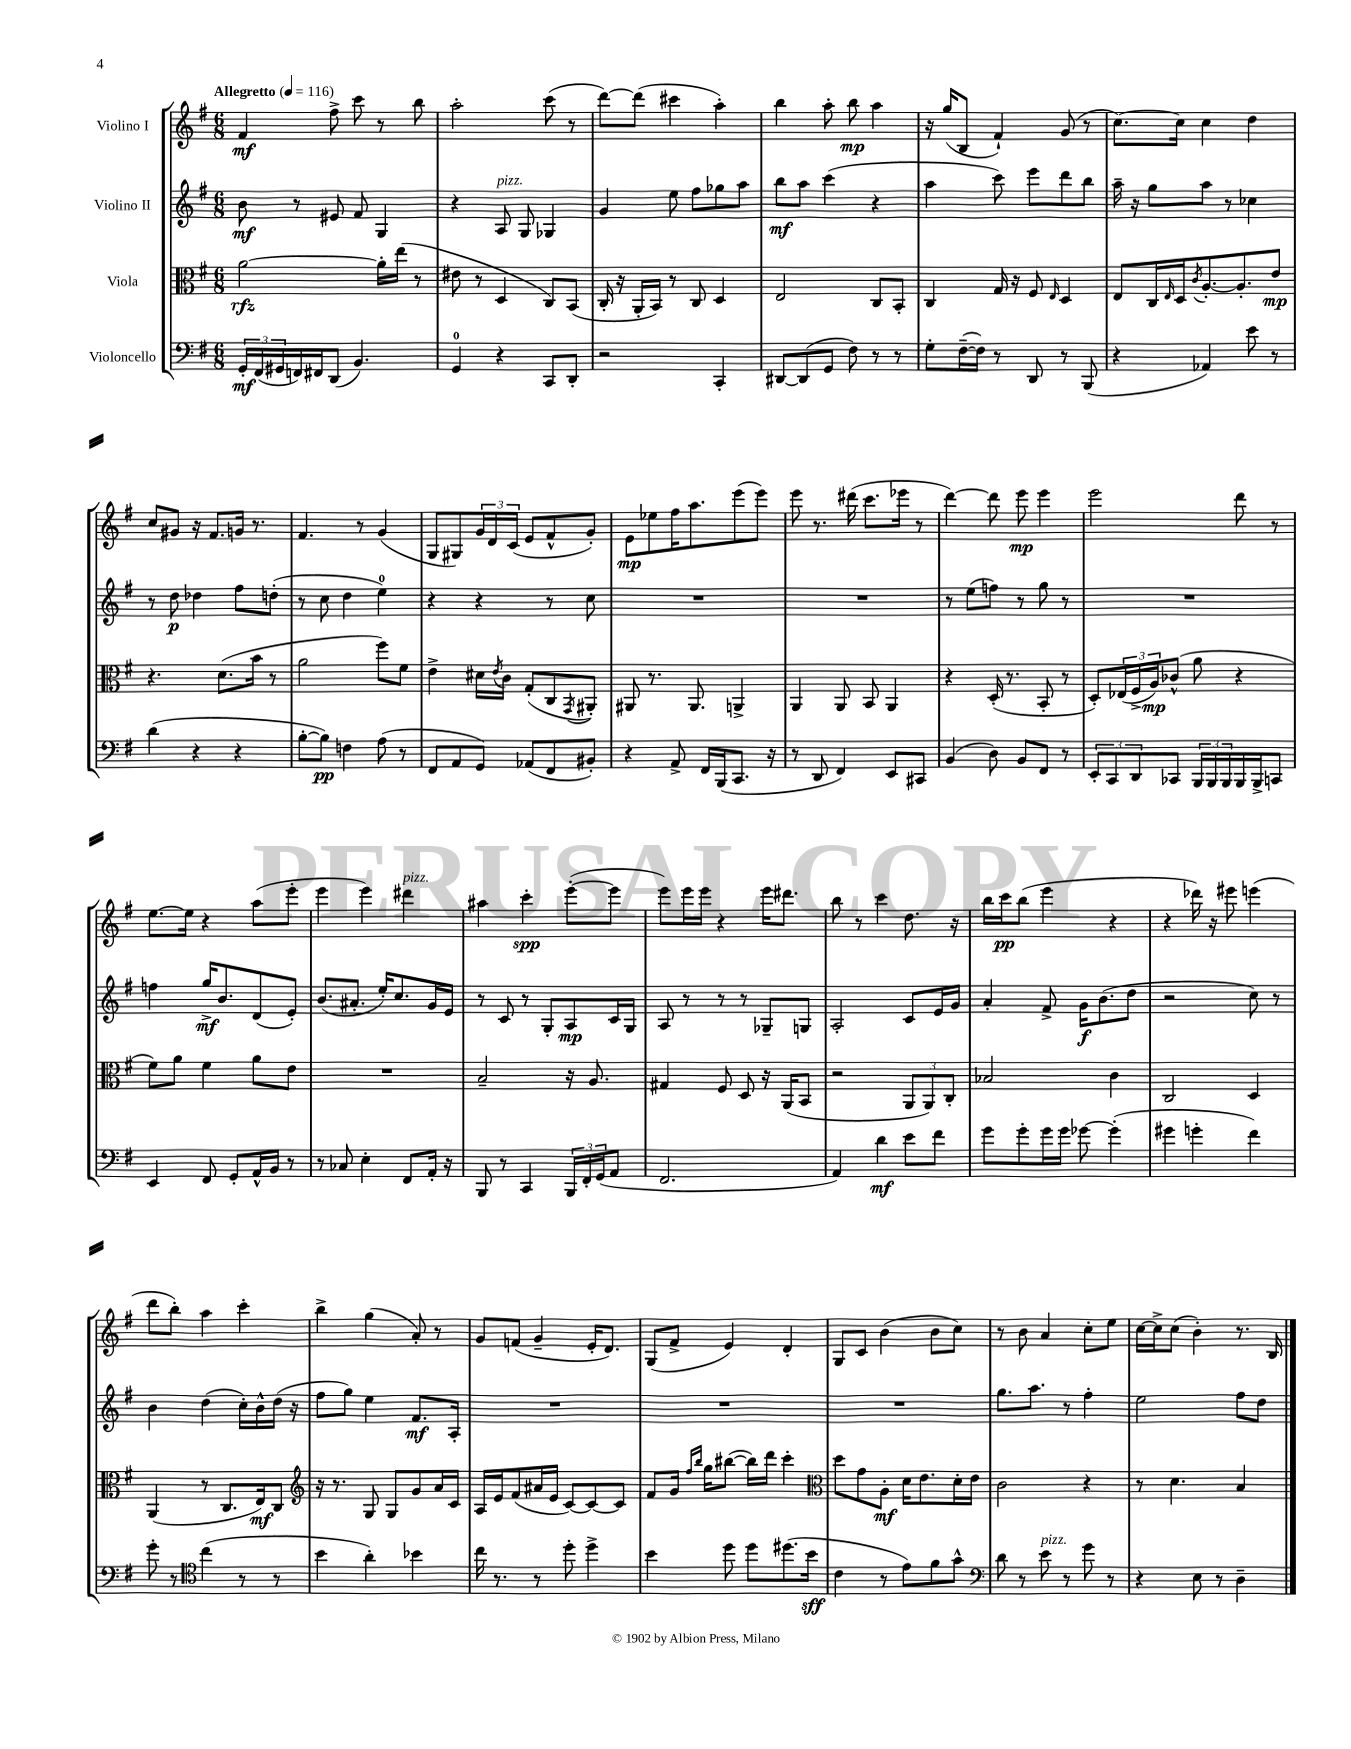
<<
\new StaffGroup <<
\new Staff = "s0" \with { instrumentName = "Violino I" } {
    \clef treble \key g \major \numericTimeSignature \time 6/8 \tempo "Allegretto" 4 = 116
    fis'4\mf fis''8-> c'''8 r8 b''8 |
    a''2-. c'''8( r8 |
    d'''8~) d'''8( cis'''4 a''4-.) |
    b''4 a''8-. b''8\mp a''4 |
    r16 g''16( b8 fis'4-!) g'8( r8 |
    c''8.~) c''16 c''4 d''4 |
    c''8 gis'8 r16 fis'8. g'16 r8. |
    fis'4. r8 g'4( |
    g8 gis8) \tuplet 3/2 { g'16 d'16 c'16( } e'8 fis'8-^ g'8-.) |
    e'8\mp ees''8 fis''16 a''8. e'''8( e'''8) |
    e'''8 r8. dis'''16( c'''8. ees'''16 r8 |
    d'''4~) d'''8 e'''8\mp e'''4 |
    e'''2 d'''8 r8 |
    e''8.~ e''16 r4 a''8( e'''8-. |
    e'''4 e'''4) dis'''4^\markup { \italic "pizz." } |
    ais''4 c'''4-.\spp e'''8~-.( e'''8 |
    e'''8) e'''16 e'''16 r4 e'''16 dis'''8. |
    b''8 r8 c'''4 d''8. r16 |
    b''16 c'''16\pp b''8( e'''4 r4 |
    r4 des'''16) r16 eis'''8 e'''4( |
    d'''8 b''8-.) a''4 c'''4-. |
    b''4-> g''4( a'8-.) r8 |
    g'8 f'8( g'4-- e'16-. d'8.) |
    g8( fis'8-> e'4) d'4-. |
    g8 c'8 b'4( b'8 c''8) |
    r8 b'8 a'4 c''8-. e''8 |
    c''16~ c''16-> c''8( b'4-.) r8. b16 \bar "|." |
}
\new Staff = "s1" \with { instrumentName = "Violino II" } {
    \clef treble \key g \major \numericTimeSignature \time 6/8
    b'8\mf r8 eis'8 fis'8 g4 |
    r4 a8^\markup { \italic "pizz." } g8 ges4 |
    g'4 e''8 fis''8 ges''8 a''8 |
    b''8\mf a''8 c'''4( r4 |
    a''4 c'''8) e'''8 d'''8 b''8 |
    a''16-- r16 g''8 a''8 r8 ces''4 |
    r8 d''8\p des''4 fis''8 d''8-.( |
    r8 c''8 d''4 e''4-0) |
    r4 r4 r8 c''8 |
    R2. |
    R2. |
    r8 e''8( f''8) r8 g''8 r8 |
    R2. |
    f''4 g''16->\mf b'8. d'8( e'8-.) |
    b'8.( ais'8.-. e''16-.) c''8. g'16 e'16 |
    r8 c'8 r8 g8-. a8\mp c'16 g16 |
    a8 r8 r8 r8 ges8-- g8 |
    a2-. c'8 e'16 g'16 |
    a'4-. fis'8-> g'16\f b'8.( d''8 |
    r2 c''8) r8 |
    b'4 d''4( c''16-.) b'16-^ d''16( r16 |
    fis''8 g''8) e''4 fis'8.\mf a16-. |
    R2. |
    R2. |
    R2. |
    g''8. a''8. r8 fis''4-. |
    e''2 fis''8 d''8 \bar "|." |
}
\new Staff = "s2" \with { instrumentName = "Viola" } {
    \clef alto \key g \major \numericTimeSignature \time 6/8
    a'2~\rfz a'16-. e''16( r8 |
    eis'8 r8 d4 c8) b,8( |
    c16-. r16 a,16-. b,16) r8 c8 d4 |
    e2 c8 b,8-. |
    c4 g16 r16 fis8 \grace { e16 } d4 |
    e8 c16 \grace { e16 } d16 \acciaccatura { c'8 } a8.~-. a8.-. e'8\mp |
    r4. d'8.( b'16 r8 |
    a'2 fis''8) fis'8 |
    e'4-> dis'16 \acciaccatura { e'8 } c'16 g8-.( c8 \acciaccatura { g,8 } ais,8-.) |
    ais,8 r8. ais,8. a,4-> |
    a,4 a,8 b,8 a,4 |
    r4 d16-.( r8. b,8-. r8 |
    d8-.) \tuplet 3/2 { ees16( fis16-> a16\mp) } ces'8-^( a'8 r4 |
    fis'8) a'8 fis'4 a'8 e'8 |
    R2. |
    b2-- r16 a8. |
    gis4 fis8 d8 r16 a,16( b,8 |
    r2 \tuplet 3/2 { a,8 a,8) c8-. } |
    bes2 c'4 |
    c2 d4 |
    a,4( r8 c8. e16\mf) c8 |
    \clef treble r16 r8. g8 g8 g'8 a'16 c'16 |
    a16 e'16 fis'8( ais'16 e'16 c'8~) c'8~ c'8 |
    fis'8 g'16 \grace { fis''16 b''16 } g''16 bis''8~( bis''16) d'''16 c'''4-. |
    \clef alto d''8 g'8 a8-.\mf d'16 e'8. d'16-. e'16 |
    c'2 r4 |
    r8 d'4. b4 \bar "|." |
}
\new Staff = "s3" \with { instrumentName = "Violoncello" } {
    \clef bass \key g \major \numericTimeSignature \time 6/8
    \tuplet 3/2 { g,16-.\mf fis,16( gis,16 } f,16) fis,16 d,8( b,4.) |
    g,4-0 r4 c,8 d,8-. |
    r2 c,4-. |
    dis,8~ dis,8( g,8 fis8) r8 r8 |
    g8-. fis16~--( fis16) r8 d,8 r8 b,,8( |
    r4 aes,4) e'8 r8 |
    d'4( r4 r4 |
    b8~-. b8\pp) f4 a8( r8 |
    fis,8 a,8 g,8) aes,8( fis,8 bis,8-.) |
    r4 a,8-> fis,16 b,,16( c,8. r16 |
    r8 d,8 fis,4) e,8 cis,8 |
    b,4( d8) b,8 fis,8 r8 |
    \tuplet 3/2 { e,8-. c,8 d,8 } ces,8 \tuplet 3/2 { b,,16 b,,16 b,,16 } b,,16 b,,16-> c,8 |
    e,4 fis,8 g,8-. a,16-^ b,16 r8 |
    r8 ces8 e4-. fis,8 a,16-. r16 |
    b,,8 r8 c,4 \tuplet 3/2 { b,,16 fis,16-. g,16( } a,8 |
    fis,2. |
    a,4) d'4\mf e'8 fis'8 |
    g'8 g'8-. g'16 g'16 ges'8~ ges'4-.( |
    gis'4 g'4-. fis'4) |
    g'8-. r8 \clef tenor c''4( r8 r8 |
    b'4 a'4-.) bes'4 |
    c''16 r8. r8 d''8-. d''4-> |
    b'4 d''8 d''8 dis''8.( b'16\sff |
    c'4 r8 e'8) fis'8 g'8-^ |
    \clef bass d'8 r8 e'8^\markup { \italic "pizz." } r8 g'8 r8 |
    r4 e8 r8 d4-- \bar "|." |
}
>>
>>
\layout { \context { \Score \remove "Bar_number_engraver" } }
